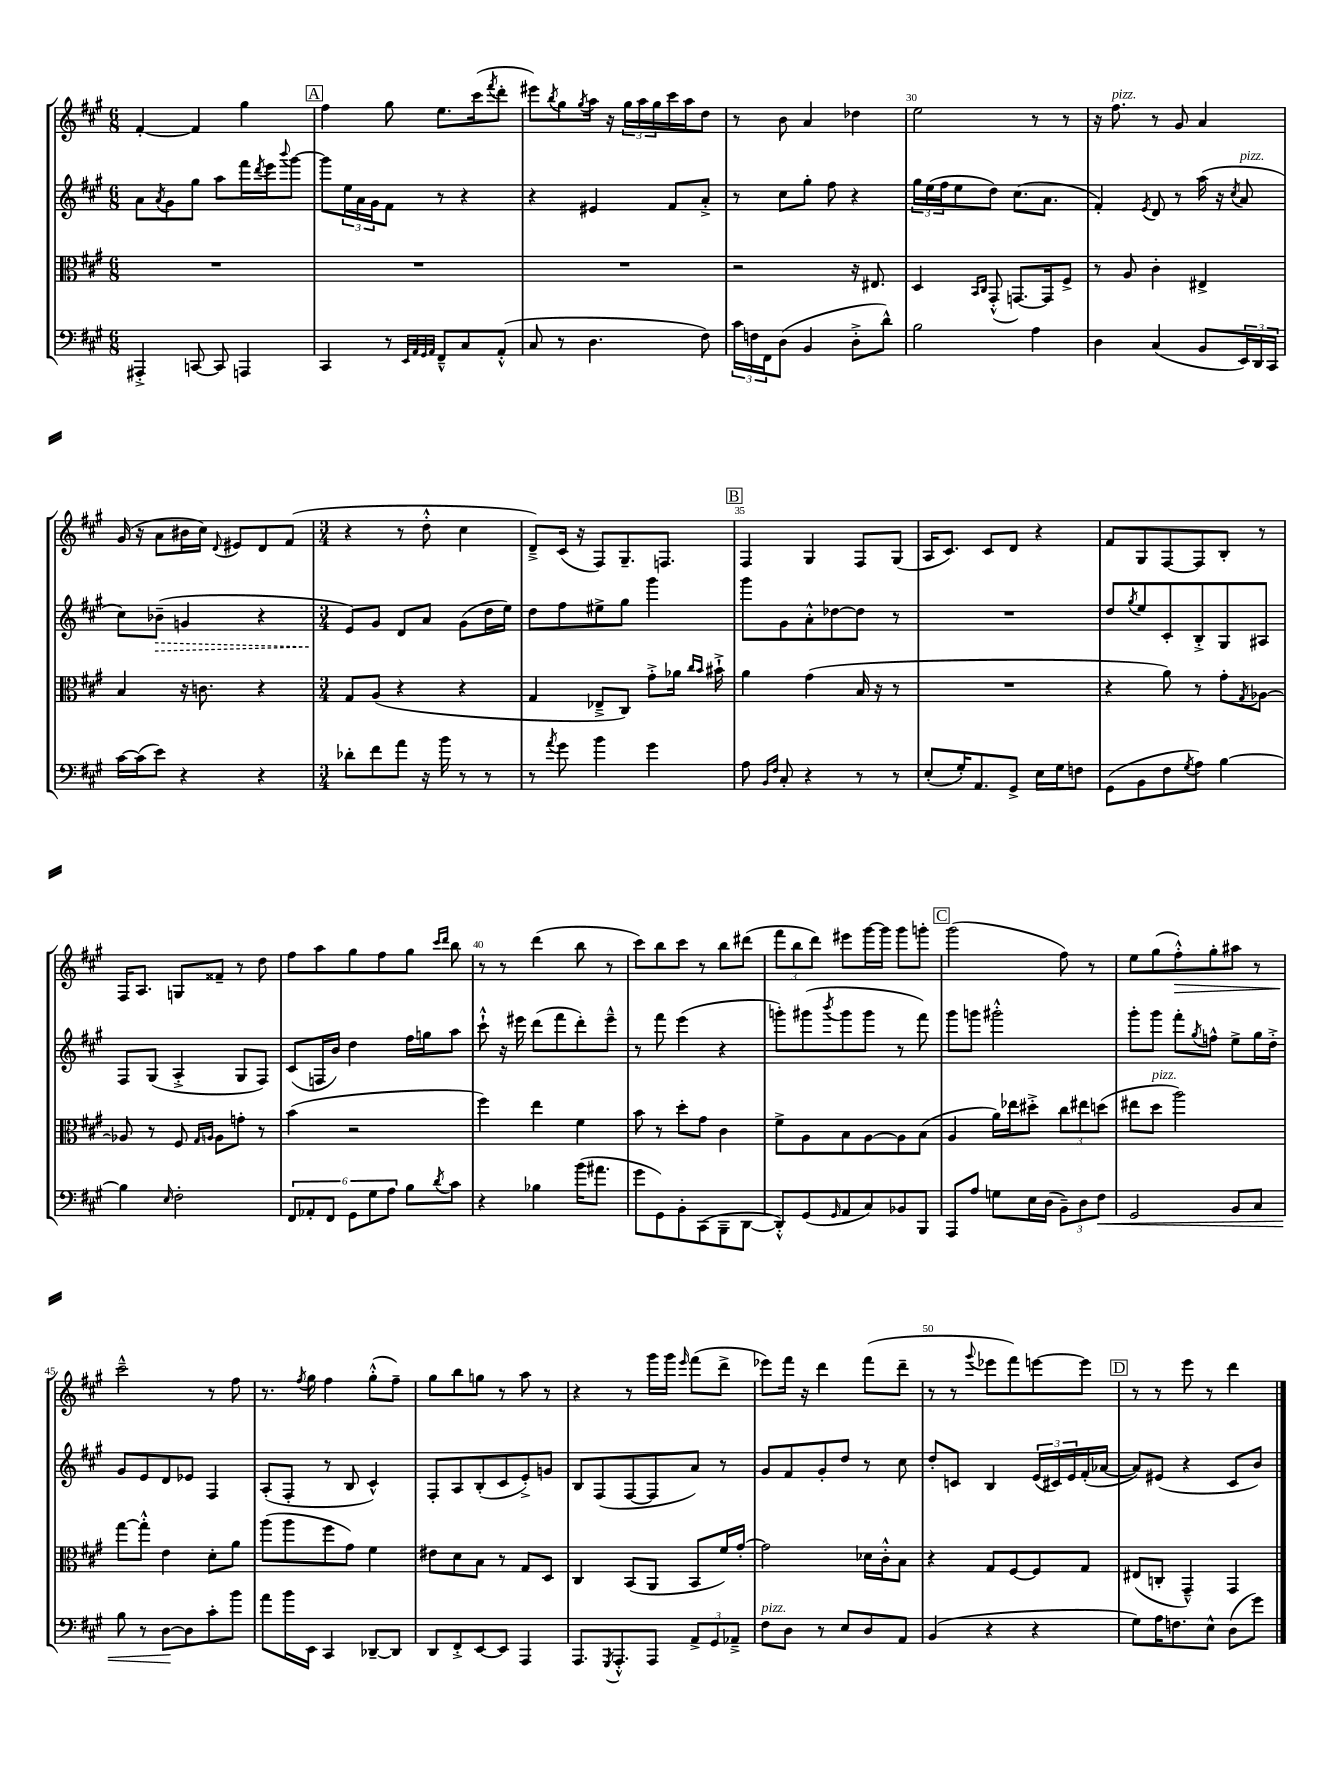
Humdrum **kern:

**kern	**dynam	**kern	**kern	**dynam	**kern	**dynam
*part4	*part4	*part3	*part2	*part2	*part1	*part1
*staff4	*staff4	*staff3	*staff2	*staff2	*staff1	*staff1
*clefF4	*	*clefC3	*clefG2	*	*clefG2	*
*k[f#c#g#]	*	*k[f#c#g#]	*k[f#c#g#]	*	*k[f#c#g#]	*
*M6/8	*	*M6/8	*M6/8	*	*M6/8	*
=26	=26	=26	=26	=26	=26	=26
4AAA#X'^/	.	2.r	8a\L	.	[4f#'/	.
.	.	.	8qa/	.	.	.
.	.	.	8g#\	.	.	.
[8CCn/	.	.	8gg#\J	.	4f#/]	.
8CC/]	.	.	8aa\L	.	.	.
4AAAn/	.	.	16fff#\L	.	4gg#\	.
.	.	.	8qddd/	.	.	.
.	.	.	16eee\J	.	.	.
.	.	.	8qqbbb/	.	.	.
.	.	.	[8ggg#\J	.	.	.
!!LO:REH:place=s1:t=A
=27	=27	=27	=27	=27	=27	=27
4CC#/	.	2.r	8ggg#\L]	.	4ff#\	.
.	.	.	24ee\L	.	.	.
.	.	.	24a\	.	.	.
.	.	.	24g#\J	.	.	.
8r	.	.	8f#\J	.	8gg#\	.
32qqEE/LLL	.	.	.	.	.	.
32qqAA/	.	.	.	.	.	.
32qqGG#/	.	.	.	.	.	.
32qqAA/JJJ	.	.	.	.	.	.
8FF#~^^/L	.	.	8r	.	8.ee\L	.
8C#/	.	.	4r	.	.	.
.	.	.	.	.	(16ccc#\k	.
.	.	.	.	.	8qfff#/	.
(8AA'^^/J	.	.	.	.	8ddd'\J	.
=28	=28	=28	=28	=28	=28	=28
8C#/	.	2.r	4r	.	8eee#X\L)	.
.	.	.	.	.	8qbb/	.
8r	.	.	.	.	8gg#\	.
.	.	.	.	.	8qgg#/	.
4.D\	.	.	4e#X/	.	16aa\Jk	.
.	.	.	.	.	16r	.
.	.	.	.	.	24gg#\LL	.
.	.	.	.	.	24aa\	.
.	.	.	.	.	24gg#\	.
.	.	.	8f#/L	.	16ccc#\	.
.	.	.	.	.	16aa\J	.
8F#\)	.	.	8a'^/J	.	8dd\J	.
=29	=29	=29	=29	=29	=29	=29
24c#\LL	.	2r	8r	.	8r	.
24Fn\	.	.	.	.	.	.
24FF#\J	.	.	.	.	.	.
(8D\J	.	.	8cc#\L	.	8b\	.
4BB/	.	.	8gg#'\J	.	4a/	.
.	.	.	8ff#\	.	.	.
8D'^\L	.	16r	4r	.	4dd-X\	.
.	.	8.E#X/	.	.	.	.
8d^^\J)	.	.	.	.	.	.
=30	=30	=30	=30	=30	=30	=30
2B\	.	4D/	24gg#\LL	.	2ee\	.
.	.	.	(24ee\	.	.	.
.	.	.	24ff#\J	.	.	.
.	.	.	8ee\	.	.	.
.	.	16qqBB/LL	.	.	.	.
.	.	16qqC#/JJ	.	.	.	.
.	.	(8GG#'^^/	8dd\J)	.	.	.
.	.	[8.GGn/L)	(8.cc#\L	.	.	.
4A\	.	.	.	.	8r	.
.	.	16GG/k]	8.a\J	.	.	.
.	.	8F#^/J	.	.	8r	.
=31	=31	=31	=31	=31	=31	=31
4D\	.	8r	4f#'/)	.	16r	.
!	!	!	!	!	!LO:TX:a:i:t=pizz.	!
.	.	.	.	.	8.ff#\	.
.	.	8A/	.	.	.	.
.	.	.	8qe/	.	.	.
(4C#/	.	4c#'\	8d/	.	8r	.
.	.	.	8r	.	8g#/	.
8BB/L	.	4E#X^/	(16aa\	.	4a/	.
.	.	.	16r	.	.	.
.	.	.	8qcc#/	.	.	.
!	!	!	!LO:TX:a:i:t=pizz.	!	!	!
24EE/L)	.	.	8a/	.	.	.
24DD/	.	.	.	.	.	.
24CC#/JJ	.	.	.	.	.	.
!!LO:LB:g=z
=32	=32	=32	=32	=32	=32	=32
[16c#\LL	.	4B/	8cc#\L)	.	(16g#/	.
(16c#\J]	.	.	.	.	16r	.
!	!	!	!	!LO:HP:b	!	!
8e\J)	.	.	(8b-X~\J	>	8a\L	.
4r	.	16r	4gn/	.	16b#X\L	.
.	.	8.cn\	.	.	16cc#\JJ)	.
.	.	.	.	.	8qqd/	.
.	.	.	.	.	8e#X/L	.
4r	.	4r	4r	.	8d/	.
.	.	.	.	.	(8f#/J	.
=33	=33	=33	=33	=33	=33	=33
*M3/4	*	*M3/4	*M3/4	*	*M3/4	*
8d-X'\L	.	8G#/L	8e/L)	.	4r	.
8f#\	.	(8A/J	8g#/J	]	.	.
8a\J	.	4r	8d/L	.	8r	.
16r	.	.	8a/J	.	8dd'^^\	.
16b\	.	.	.	.	.	.
8r	.	4r	(8g#\L	.	4cc#\	.
8r	.	.	16dd\L	.	.	.
.	.	.	16ee\JJ)	.	.	.
=34	=34	=34	=34	=34	=34	=34
8r	.	4G#/	8dd\L	.	8d~^/L)	.
8qa/	.	.	.	.	.	.
8g#\	.	.	8ff#\	.	(16c#/Jk	.
.	.	.	.	.	16r	.
4b\	.	8E-X~^/L	8ee#X^\	.	8F#/L)	.
.	.	8C#/J)	8gg#\J	.	8.G#~/	.
4g#\	.	8g#'^\L	4ggg#\	.	.	.
.	.	.	.	.	8.Fn/J	.
.	.	16a-X\Jk	.	.	.	.
.	.	16qqcc#/LL	.	.	.	.
.	.	16qqb/JJ	.	.	.	.
.	.	16b#X`^\	.	.	.	.
!!LO:REH:place=s1:t=B
=35	=35	=35	=35	=35	=35	=35
8A\	.	4a\	8ggg#\L	.	4F#/	.
16qqBB/LL	.	.	.	.	.	.
16qqF#/JJ	.	.	.	.	.	.
8C#'/	.	.	8g#\	.	.	.
4r	.	(4g#\	8a'^^\	.	4G#/	.
.	.	.	[8dd-X\	.	.	.
8r	.	16B/	8dd-\J]	.	8F#/L	.
.	.	16r	.	.	.	.
8r	.	8r	8r	.	(8G#/J	.
=36	=36	=36	=36	=36	=36	=36
(8E'/L	.	2.r	2.r	.	16A/KL	.
.	.	.	.	.	8.c#/J)	.
16G#'/K)	.	.	.	.	.	.
8.AA/	.	.	.	.	.	.
.	.	.	.	.	8c#/L	.
8GG#^/J	.	.	.	.	8d/J	.
16E\LL	.	.	.	.	4r	.
16G#\J	.	.	.	.	.	.
8Fn\J	.	.	.	.	.	.
=37	=37	=37	=37	=37	=37	=37
(8GG#\L	.	4r	8dd/L	.	8f#/L	.
.	.	.	8qgg#/	.	.	.
8BB\	.	.	8ee/	.	8G#/	.
8F#\	.	8a\)	8c#'/	.	[8F#/	.
8qG#/	.	.	.	.	.	.
8A\J)	.	8r	8B'^/	.	8F#/]	.
[4B\	.	8g#'\L	8G#/	.	8B'/J	.
.	.	8qG#/	.	.	.	.
.	.	[8A-X\J	8A#X/J	.	8r	.
!!LO:LB:g=z
=38	=38	=38	=38	=38	=38	=38
4B\]	.	8A-X/]	8F#/L	.	16F#/KL	.
.	.	.	.	.	8.A/J	.
.	.	8r	(8G#/J	.	.	.
16qqE/	.	.	.	.	.	.
2F#'\	.	8F#/	4A'^/	.	8Gn/L	.
.	.	16qqG#/LL	.	.	.	.
.	.	16qqAn/JJ	.	.	.	.
.	.	8A\L	.	.	8f##X~/J	.
.	.	8gn'\J	8G#/L	.	8r	.
.	.	8r	8F#/J)	.	8dd\	.
=39	=39	=39	=39	=39	=39	=39
12FF#/L	.	(4b\	(8c#/L	.	8ff#\L	.
12AA-X'/	.	.	.	.	.	.
.	.	.	16Fn/L	.	8aa\	.
12FF#/J	.	.	.	.	.	.
.	.	.	16b/JJ)	.	.	.
12GG#\L	.	2r	4dd\	.	8gg#\	.
12G#\	.	.	.	.	.	.
.	.	.	.	.	8ff#\	.
12A\J	.	.	.	.	.	.
8B\L	.	.	16ff#\LL	.	8gg#\J	.
.	.	.	16ggn\J	.	.	.
.	.	.	.	.	16qqccc#/LL	.
8qd/	.	.	.	.	16qqddd/JJ	.
8c#\J	.	.	8aa\J	.	8bb\	.
=40	=40	=40	=40	=40	=40	=40
4r	.	4ff#\)	8ccc#`^^\	.	8r	.
.	.	.	16r	.	8r	.
.	.	.	16eee#X\	.	.	.
4B-X\	.	4ee\	(8ddd\L	.	(4ddd\	.
.	.	.	8fff#\	.	.	.
(16b\KL	.	4f#\	8ddd'\)	.	8bb\	.
8.a#X\J	.	.	.	.	.	.
.	.	.	8eee#~^^\J	.	8r	.
=41	=41	=41	=41	=41	=41	=41
8g#\L	.	8b\	8r	.	8ccc#\L)	.
8GG#\)	.	8r	8fff#\	.	8bb\	.
8BB'\	.	8dd'\L	(4eee\	.	8ccc#\J	.
(8CC#\	.	8g#\J	.	.	8r	.
8BBB~\	.	4c#\	4r	.	8bb\L	.
[8DD\J	.	.	.	.	(8ddd#X\J	.
=42	=42	=42	=42	=42	=42	=42
8DD'^^/L])	.	8f#^\L	8gggn'\L)	.	12fff#\L	.
.	.	.	.	.	12bb\	.
(8GG#/	.	8A\	(8ggg#X\	.	.	.
.	.	.	.	.	12ddd\J)	.
16qqGG#/	.	.	8qbbb/	.	.	.
8AA/	.	8B\	8ggg#\	.	8eee#X\L	.
8C#/)	.	[8A\	8ggg#\J	.	[16ggg#\L	.
.	.	.	.	.	16ggg#\JJ]	.
8BB-X/	.	8A\]	8r	.	8ggg#\L	.
8BBB/J	.	(8B\J	8fff#\)	.	8gggn'\J	.
!!LO:REH:place=s1:t=C
=43	=43	=43	=43	=43	=43	=43
8AAA/L	.	4A/	8ggg#\L	.	(2ggg#\	.
8A/J	.	.	8gggn\J	.	.	.
8Gn\L	.	16a\LL)	2ggg#X'^^\	.	.	.
.	.	16ee-X\J	.	.	.	.
16E\L	.	8dd#X'^\J	.	.	.	.
(16D\JJ	.	.	.	.	.	.
12BB~\L)	.	12cc#\L	.	.	8ff#\)	.
12D\	.	12ee#X\	.	.	.	.
.	.	.	.	.	8r	.
!	!LO:HP:b	!	!	!	!	!
12F#\J	<	(12ddn\J	.	.	.	.
=44	=44	=44	=44	=44	=44	=44
2GG#/	.	8ee#X\L	8ggg#'\L	.	8ee\L	.
!	!	!LO:TX:a:i:t=pizz.	!	!	!	!
.	.	8dd\J	8ggg#\J	.	(8gg#\	.
!	!	!	!	!	!	!LO:HP:b
.	.	2aa\)	8fff#'\L	.	8ff#'^^\)	>
.	.	.	8qgg#/	.	.	.
.	.	.	8ffn^^\J	.	8gg#'\	.
8BB/L	.	.	8ee^\L	.	8aa#X\J	.
8C#/J	.	.	16gg#\L	.	8r	.
.	.	.	16dd'^\JJ	.	.	.
!!LO:LB:g=z
=45	=45	=45	=45	=45	=45	=45
8B\	.	[8gg#\L	8g#/L	.	2ccc#~^^\	.
8r	.	8gg#'^^\J]	8e/	.	.	.
[8D\L	.	4e\	8d/	.	.	.
8D\]	[	.	8e-X/J	.	.	.
8c#'\	.	8d'\L	4F#/	.	8r	]
8b\J	.	8a\J	.	.	8ff#\	.
=46	=46	=46	=46	=46	=46	=46
8a\L	.	(8aa\L	(8A'/L	.	8.r	.
16b\L	.	8aa\	8F#'/J	.	.	.
.	.	.	.	.	8qff#/	.
16EE\JJ	.	.	.	.	16gg#\	.
4CC#/	.	8ff#\	8r	.	4ff#\	.
.	.	8g#\J)	8B/	.	.	.
[8DD-X~/L	.	4f#\	4c#^^/)	.	(8gg#'^^\L	.
8DD-/J]	.	.	.	.	8ff#~\J)	.
=47	=47	=47	=47	=47	=47	=47
8DD/L	.	8e#X\L	8F#'/L	.	8gg#\L	.
8FF#'^/	.	8d\	8A/	.	8bb\	.
[8EE/	.	8B\J	(8B'/	.	8ggn\J	.
8EE/J]	.	8r	8c#/	.	8r	.
4AAA/	.	8G#/L	8e'^/)	.	8aa\	.
.	.	8D/J	8gn/J	.	8r	.
=48	=48	=48	=48	=48	=48	=48
8.AAA/L	.	4C#/	8B/L	.	4r	.
.	.	.	(8F#/	.	.	.
8qGGG#/	.	.	.	.	.	.
8.AAA'^^/	.	.	.	.	.	.
.	.	(8BB/L	[8F#/	.	8r	.
8AAA/J	.	8AA/J	8F#/]	.	16ggg#\LL	.
.	.	.	.	.	16ggg#\JJ	.
.	.	.	.	.	16qqeee/	.
12AA^/L	.	8BB/L	8a/J)	.	(8fff#\L	.
12GG#/	.	.	.	.	.	.
.	.	16f#/L)	8r	.	8ddd^\J	.
12AA-X~^/J	.	.	.	.	.	.
.	.	[16g#'/JJ	.	.	.	.
=49	=49	=49	=49	=49	=49	=49
!LO:TX:a:i:t=pizz.	!	!	!	!	!	!
8F#\L	.	2g#\]	8g#/L	.	8eee-X\L)	.
8D\J	.	.	8f#/	.	16fff#\Jk	.
.	.	.	.	.	16r	.
8r	.	.	8g#'/	.	4ddd\	.
8E/L	.	.	8dd/J	.	.	.
8D/	.	16d-X\LL	8r	.	(8fff#\L	.
.	.	16c#'^^\J	.	.	.	.
8AA/J	.	8B\J	8cc#\	.	8ddd~\J	.
=50	=50	=50	=50	=50	=50	=50
(4BB/	.	4r	8dd'/L	.	8r	.
.	.	.	8cn/J	.	8r	.
.	.	.	.	.	8qqggg#/	.
4r	.	8G#/L	4B/	.	8eee-X\L	.
.	.	[8F#/	.	.	8fff#\)	.
4r	.	8F#/]	(24e/LL	.	[8eeen\	.
.	.	.	24c#X/)	.	.	.
.	.	.	24e/	.	.	.
.	.	8G#/J	(16f#'/	.	8eee\J]	.
.	.	.	[16a-X/JJ	.	.	.
!!LO:REH:place=s1:t=D
=51	=51	=51	=51	=51	=51	=51
8G#\L)	.	(8E#X/L	8a-/L])	.	8r	.
16A\K	.	8Cn'/J	(8e#X/J	.	8r	.
8.Fn\	.	.	.	.	.	.
.	.	4GG#~^^/)	4r	.	8eee\	.
8E^^\J	.	.	.	.	8r	.
(8D\L	.	4GG#/	8c#/L	.	4ddd\	.
8g#\J)	.	.	8b/J)	.	.	.
==	==	==	==	==	==	==
*-	*-	*-	*-	*-	*-	*-
